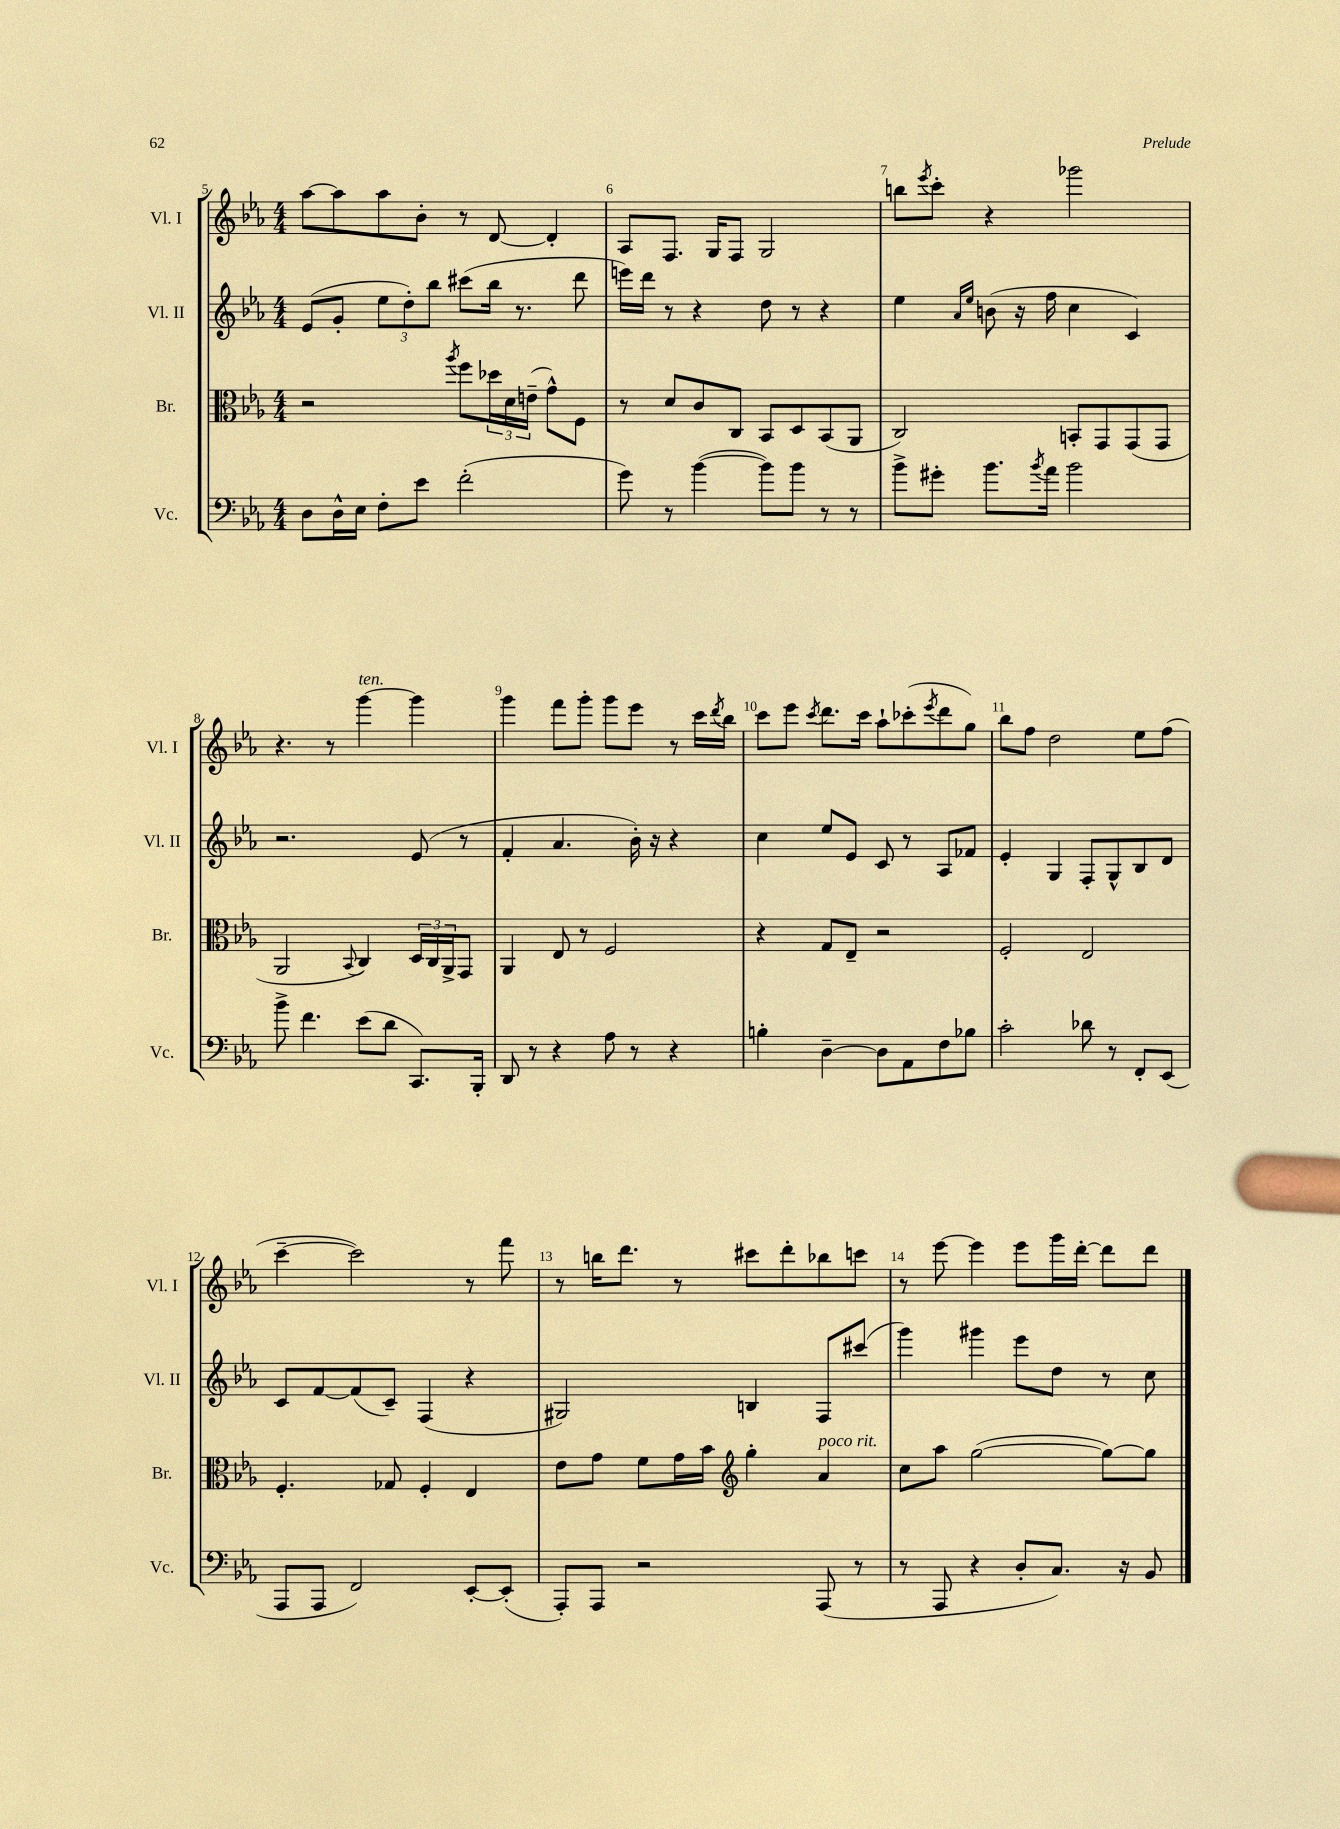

**kern	**kern	**kern	**kern
*part4	*part3	*part2	*part1
*staff4	*staff3	*staff2	*staff1
*I"Vc.	*I"Br.	*I"Vl. II	*I"Vl. I
*I'Vc.	*I'Br.	*I'Vl. II	*I'Vl. I
*clefF4	*clefC3	*clefG2	*clefG2
*k[b-e-a-]	*k[b-e-a-]	*k[b-e-a-]	*k[b-e-a-]
*M4/4	*M4/4	*M4/4	*M4/4
=5	=5	=5	=5
8D\L	2r	(8e-/L	[8aa-\L
16D^^\L	.	8g'/J	8aa-\]
16E-\JJ	.	.	.
8F'\L	.	12ee-\L	8aa-\
.	.	12dd'\)	.
8e-\J	.	.	8b-'\J
.	.	12bb-\J	.
.	8qaa-/	.	.
(2f'\	8ff\L	(8ccc#X\L	8r
.	24dd-X\L	16bb-\Jk	[8d/
.	24d\	.	.
.	.	8.r	.
.	(24en~\JJ	.	.
.	8g^^\L)	.	4d'/]
.	8F\J	8ddd\	.
=6	=6	=6	=6
8g\)	8r	16eeen\LL)	8A-/L
.	.	16ddd\JJ	.
8r	8d/L	8r	8.F/J
([4b-\	8c/	4r	.
.	.	.	16G/KL
.	8C/J	.	8F/J
8b-\L])	8BB-/L	8dd\	2G/
8b-\J	8D/	8r	.
8r	(8BB-/	4r	.
8r	8AA-/J	.	.
=7	=7	=7	=7
8b-^\L	2C/)	4ee-\	8bbn\L
.	.	.	8qeee-/
8g#X'\J	.	.	8ccc'\J
.	.	16qqa-/LL	.
.	.	16qqee-/JJ	.
8.b-\L	.	(8bn\	4r
.	.	16r	.
8qb-/	.	.	.
16a-\Jk	.	16ff\	.
2b-\	8BBn'/L	4cc\	2ggg-X\
.	8GG/	.	.
.	(8GG/	4c/)	.
.	8GG/J	.	.
!!LO:LB:g=z
=8	=8	=8	=8
8b-^\	2AA-/	2.r	4.r
4.f\	.	.	.
.	.	.	8r
.	8qqBB-/	.	.
!	!	!	!LO:TX:a:i:t=ten.
(8e-\L	4C/)	.	[4ggg\
8d\J	.	.	.
8.CC/L)	24D/LL	(8e-/	4ggg\]
.	24C/	.	.
.	24AA-^/J	.	.
.	8GG/J	8r	.
16BBB-'/Jk	.	.	.
=9	=9	=9	=9
8DD/	4AA-/	4f'/	4ggg\
8r	.	.	.
4r	8E-/	4.a-/	8fff\L
.	8r	.	8ggg'\J
8A-\	2F/	.	8ggg\L
8r	.	16b-'\)	8eee-\J
.	.	16r	.
4r	.	4r	8r
.	.	.	16ccc\LL
.	.	.	8qddd/
.	.	.	16bb-\JJ
=10	=10	=10	=10
4Bn'\	4r	4cc\	8ccc\L
.	.	.	8eee-\J
.	.	.	8qccc/
[4D~\	8G/L	8ee-/L	8.ddd\L
.	8E-~/J	8e-/J	.
.	.	.	16ccc\Jk
8D\L]	2r	8c/	8aa-`\L
8AA-\	.	8r	(8ccc-X'\
.	.	.	8qeee-/
8F\	.	8A-/L	8ddd\
8B-X\J	.	8f-X/J	8gg\J)
=11	=11	=11	=11
2c'\	2F'/	4e-'/	8bb-\L
.	.	.	8ff\J
.	.	4G/	2dd\
8d-X\	2E-/	8F'/L	.
8r	.	8G^^/	.
8FF'/L	.	8B-/	8ee-\L
(8EE-/J	.	8d/J	(8ff\J
!!LO:LB:g=z
=12	=12	=12	=12
8AAA-/L	4.F'/	8c/L	[4ccc~\
8AAA-/J	.	[8f/	.
2FF/)	.	(8f/]	2ccc\])
.	8G-X/	8c~/J)	.
.	4F'/	(4F/	.
[8EE-'/L	4E-/	4r	8r
(8EE-'/J]	.	.	8fff\
=13	=13	=13	=13
8AAA-'/L)	8e-\L	2G#X/)	8r
8AAA-/J	8g\J	.	16bbn\KL
.	.	.	8.ddd\J
2r	8f\L	.	.
.	16g\L	.	8r
.	16b-\JJ	.	.
*	*clefG2	*	*
.	4gg'\	4Bn/	8ccc#X\L
.	.	.	8ddd'\
!	!LO:TX:a:i:t=poco rit.	!	!
(8AAA-/	4a-/	8F/L	8bb-X\
8r	.	(8ccc#X/J	8cccn\J
=14	=14	=14	=14
8r	8cc\L	4ggg\)	8r
8AAA-/	8aa-\J	.	[8eee-\
4r	([2gg\	4ggg#X\	4eee-\]
8D'/L	.	8eee-\L	8eee-\L
8.C/J)	.	8dd\J	16ggg\L
.	.	.	[16ddd'\JJ
.	8gg\L_)	8r	8ddd\L]
16r	.	.	.
8BB-/	8gg\J]	8cc\	8ddd\J
==	==	==	==
*-	*-	*-	*-
